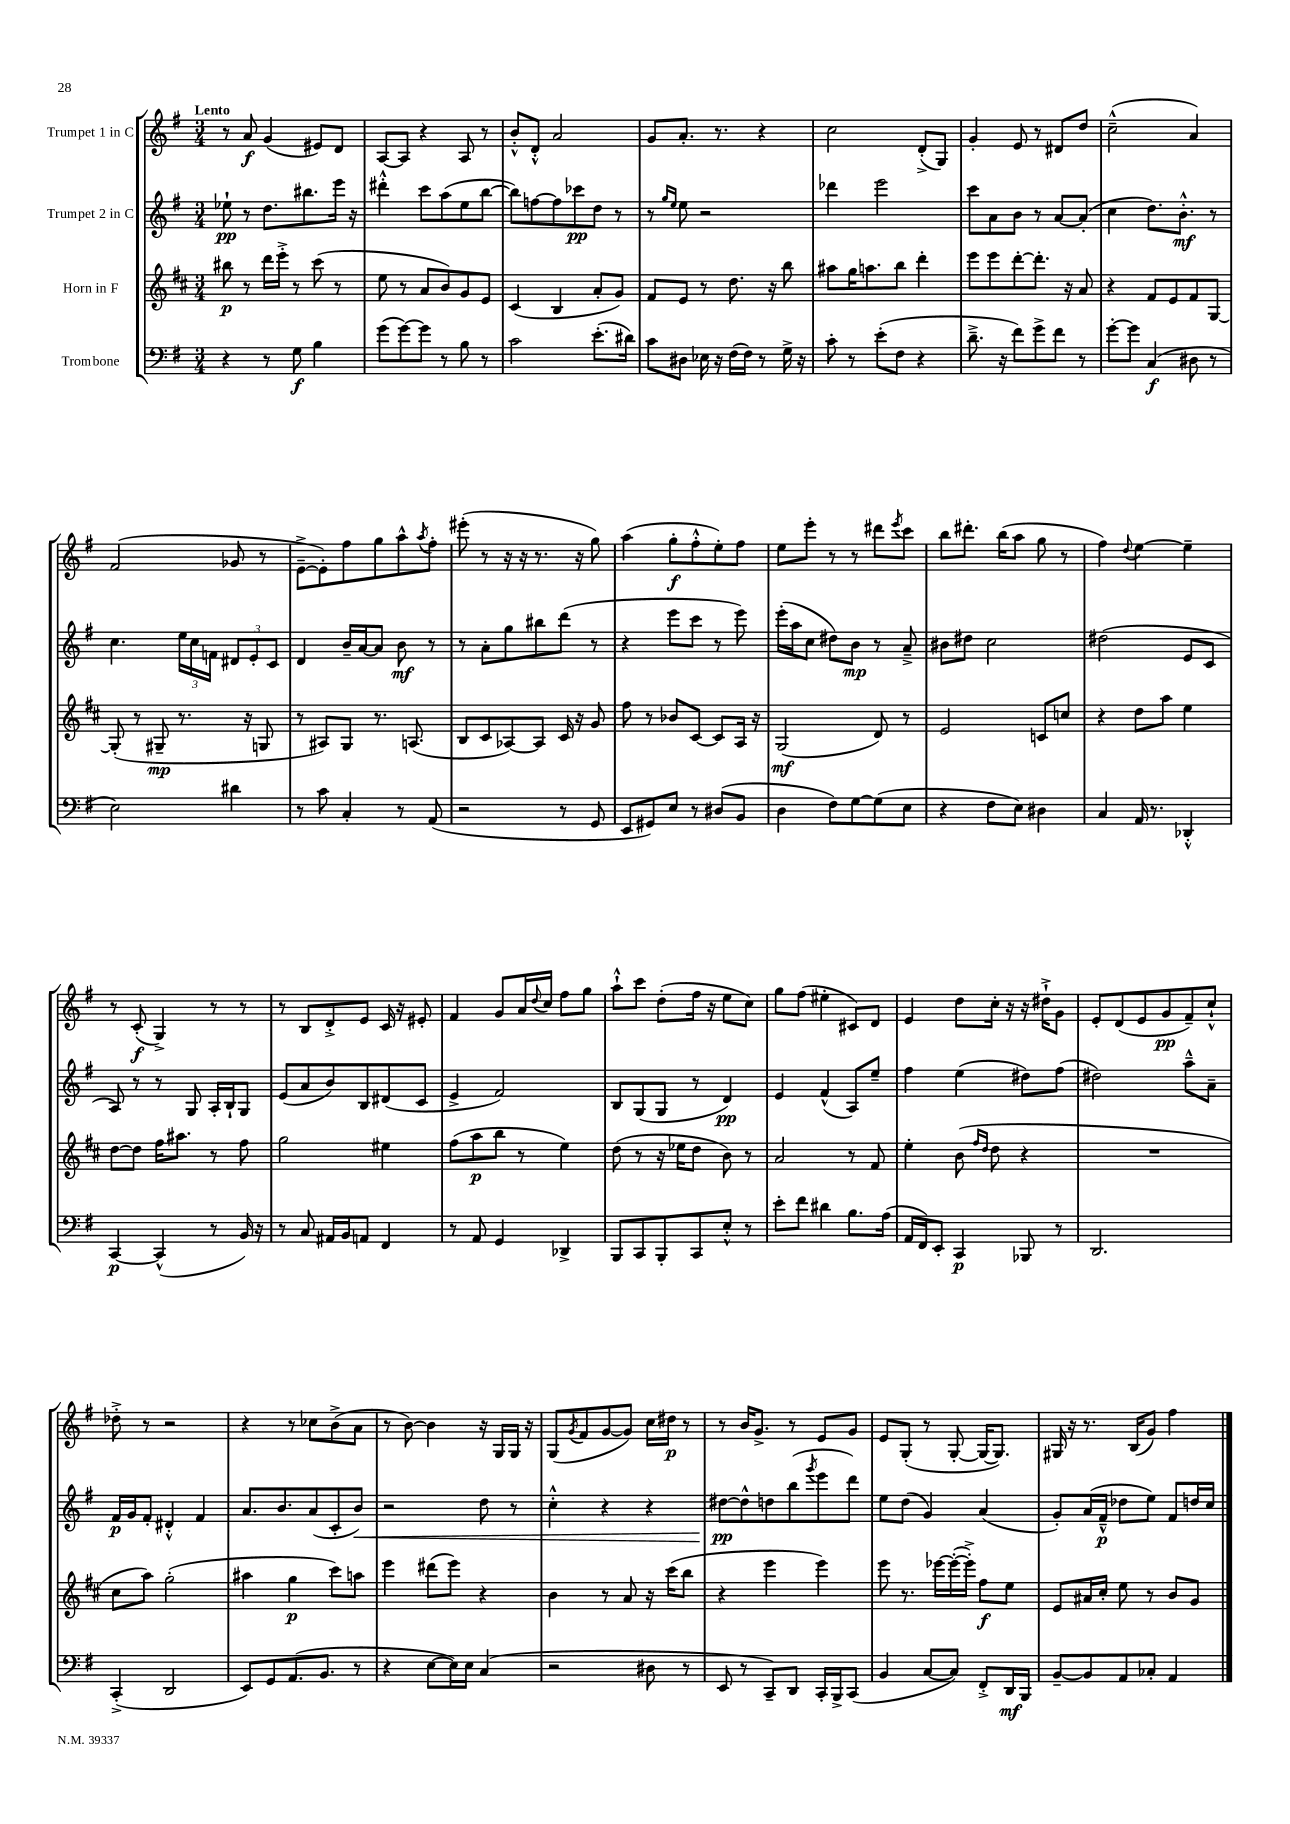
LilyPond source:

<<
\new StaffGroup <<
\new Staff = "s0" \with { instrumentName = "Trumpet 1 in C" } {
    \clef treble \key g \major \numericTimeSignature \time 3/4 \tempo "Lento"
    r8 a'8\f g'4( eis'8) d'8 |
    a8~ a8 r4 a8 r8 |
    b'8-.-^ d'8-.-^ a'2 |
    g'8 a'8.-. r8. r4 |
    c''2 d'8-.->( g8) |
    g'4-. e'8 r8 dis'8 d''8 |
    c''2---^( a'4) |
    fis'2( ges'8 r8 |
    e'8~---> e'8-.) fis''8 g''8 a''8-^ \acciaccatura { a''8 } fis''8-. |
    eis'''8-.( r8 r16 r16 r8. r16 g''8) |
    a''4( g''8-.\f fis''8-.-^ e''8-.) fis''8 |
    e''8 e'''8-. r8 r8 dis'''8 \acciaccatura { e'''8 } c'''8 |
    b''8 dis'''8.-. b''16( a''8 g''8 r8 |
    fis''4) \appoggiatura { d''8 } e''4~ e''4-- |
    r8 c'8-.\f( g4->) r8 r8 |
    r8 b8 d'8-.-> e'8 c'16 r16 eis'8-. |
    fis'4 g'8 a'16 \appoggiatura { d''8 } c''16 fis''8 g''8 |
    a''8-!-^ c'''8 d''8-.( fis''16 r16 e''8 c''8) |
    g''8 fis''8( eis''4-. cis'8) d'8 |
    e'4 d''8 c''16-. r16 r16 dis''16-!-> g'8 |
    e'8-. d'8( e'8 g'8\pp fis'8--) c''8-!-^ |
    des''8-.-> r8 r2 |
    r4 r8 ces''8 b'8->( a'8 |
    r8 b'8~) b'4 r16 g16 g16 r16 |
    g8( \acciaccatura { g'8 } fis'8 g'8~ g'8) c''16 dis''16\p r8 |
    r8 b'16 g'8.-> r8 e'8 g'8 |
    e'8 g8-.( r8 g8~-. g16~ g8.) |
    gis16 r16 r8. b16( g'8) fis''4 \bar "|." |
}
\new Staff = "s1" \with { instrumentName = "Trumpet 2 in C" } {
    \clef treble \key g \major \numericTimeSignature \time 3/4
    ees''8-!\pp r8 d''8. bis''8. e'''16 r16 |
    dis'''4-.-^ c'''8 a''8( e''8 b''8~ |
    b''8) f''8~ f''8 ces'''8\pp d''8 r8 |
    r8 \grace { g''16 e''16 } e''8 r2 |
    des'''4 e'''2 |
    c'''8 a'8 b'8 r8 a'8~ a'8-.( |
    c''4 d''8.) b'8.-.-^\mf r8 |
    c''4. \tuplet 3/2 { e''16 c''16 f'16 } \tuplet 3/2 { dis'8 e'8-. c'8 } |
    d'4 b'16-- a'16~ a'8 b'8\mf r8 |
    r8 a'8-. g''8 bis''8 d'''8( r8 |
    r4 e'''8 c'''8 r8 e'''8) |
    e'''16-.( a''16 c''8 dis''8) b'8\mp r8 a'8---> |
    bis'8 dis''8 c''2 |
    dis''2( e'8 c'8 |
    a8) r8 r8 g8 a16-. b16-! g8 |
    e'8( a'8 b'8) b8 dis'8( c'8 |
    e'4-> fis'2) |
    b8 g8( g8 r8 d'4\pp) |
    e'4 fis'4-^( a8) e''8-- |
    fis''4 e''4( dis''8) fis''8( |
    dis''2) a''8---^ a'8-- |
    fis'16\p g'16 fis'8-. dis'4-.-^ fis'4 |
    a'8. b'8. a'8( c'8-. b'8\<) |
    r2 d''8 r8 |
    c''4-.-^ r4 r4 |
    dis''8~\pp\! dis''8-^ d''8 b''8( \acciaccatura { g'''8 } e'''8 d'''8) |
    e''8 d''8( g'4) a'4( |
    g'8-.) a'16( fis'16---^\p des''8 e''8) fis'8 d''16 c''16 \bar "|." |
}
\new Staff = "s2" \with { instrumentName = "Horn in F" } {
    \clef treble \key d \major \numericTimeSignature \time 3/4
    bis''8\p r8 d'''16 e'''16-.-> r8 cis'''8( r8 |
    e''8 r8 a'8 b'8) g'8 e'8 |
    cis'4( b4 a'8-. g'8) |
    fis'8 e'8 r8 d''8. r16 b''8 |
    ais''8 g''16 a''8. b''8 d'''4-. |
    e'''8 e'''8 d'''8~-. d'''8.-. r16 a'8 |
    r4 fis'8 e'8 fis'8 g8~ |
    g8-.( r8 gis8--\mp r8. r16 g8 |
    r8 ais8) g8 r8. a8.( |
    b8 cis'8 aes8~) aes8 cis'16 r16 g'8 |
    fis''8 r8 bes'8 cis'8~ cis'8 a16 r16 |
    g2\mf( d'8) r8 |
    e'2 c'8 c''8 |
    r4 d''8 a''8 e''4 |
    d''8~ d''8 fis''16 ais''8. r8 fis''8 |
    g''2 eis''4 |
    fis''8( a''8\p b''8 r8 e''4) |
    d''8( r8 r16 ees''16 d''8 b'8) r8 |
    a'2 r8 fis'8 |
    e''4-. b'8( \grace { fis''16 d''16 } d''8 r4 |
    R2. |
    cis''8 a''8) g''2-.( |
    ais''4 g''4\p cis'''8) a''8 |
    e'''4 dis'''8( e'''8) r4 |
    b'4 r8 a'8 r16 cis'''16( b''8 |
    r4 e'''4 e'''4) |
    e'''8 r8. ees'''16~ ees'''16~-.( ees'''16-.->) fis''8\f e''8 |
    e'8 ais'16 cis''16-. e''8 r8 b'8 g'8 \bar "|." |
}
\new Staff = "s3" \with { instrumentName = "Trombone" } {
    \clef bass \key g \major \numericTimeSignature \time 3/4
    r4 r8 g8\f b4 |
    g'8( g'8~) g'8 r8 b8 r8 |
    c'2 e'8.-.( dis'16) |
    c'8 dis8 ees16 r16 fis16( fis16) r8 g16-> r16 |
    c'8-. r8 e'8-.( fis8 r4 |
    d'8.---> r16 fis'8) g'8-> fis'8 r8 |
    g'8~-. g'8 c4\f( dis8 r8 |
    e2) dis'4 |
    r8 c'8 c4-. r8 a,8( |
    r2 r8 g,8 |
    e,8 gis,8) e8 r8 dis8( b,8 |
    d4 fis8) g8~ g8( e8 |
    r4 fis8 e8) dis4 |
    c4 a,16 r8. des,4-.-^ |
    c,4~\p c,4-^( r8 b,16) r16 |
    r8 c8 ais,16 b,16 a,8 fis,4 |
    r8 a,8 g,4 des,4-> |
    b,,8 c,8 b,,8-. c,8 e8-.-^ r8 |
    e'8-. fis'8 dis'4 b8. a16( |
    a,16 fis,16) e,8-. c,4\p bes,,8 r8 |
    d,2. |
    c,4-.->( d,2 |
    e,8) g,8 a,8.( b,8. r8 |
    r4 e8~ e16) e16 c4( |
    r2 dis8 r8 |
    e,8 r8 c,8--) d,8 c,16-. b,,16-> c,8( |
    b,4 c8~ c8) fis,8-.-> d,16\mf b,,16 |
    b,8~-- b,8 a,8 ces8-. a,4 \bar "|." |
}
>>
>>
\layout { \context { \Score \remove "Bar_number_engraver" } }
